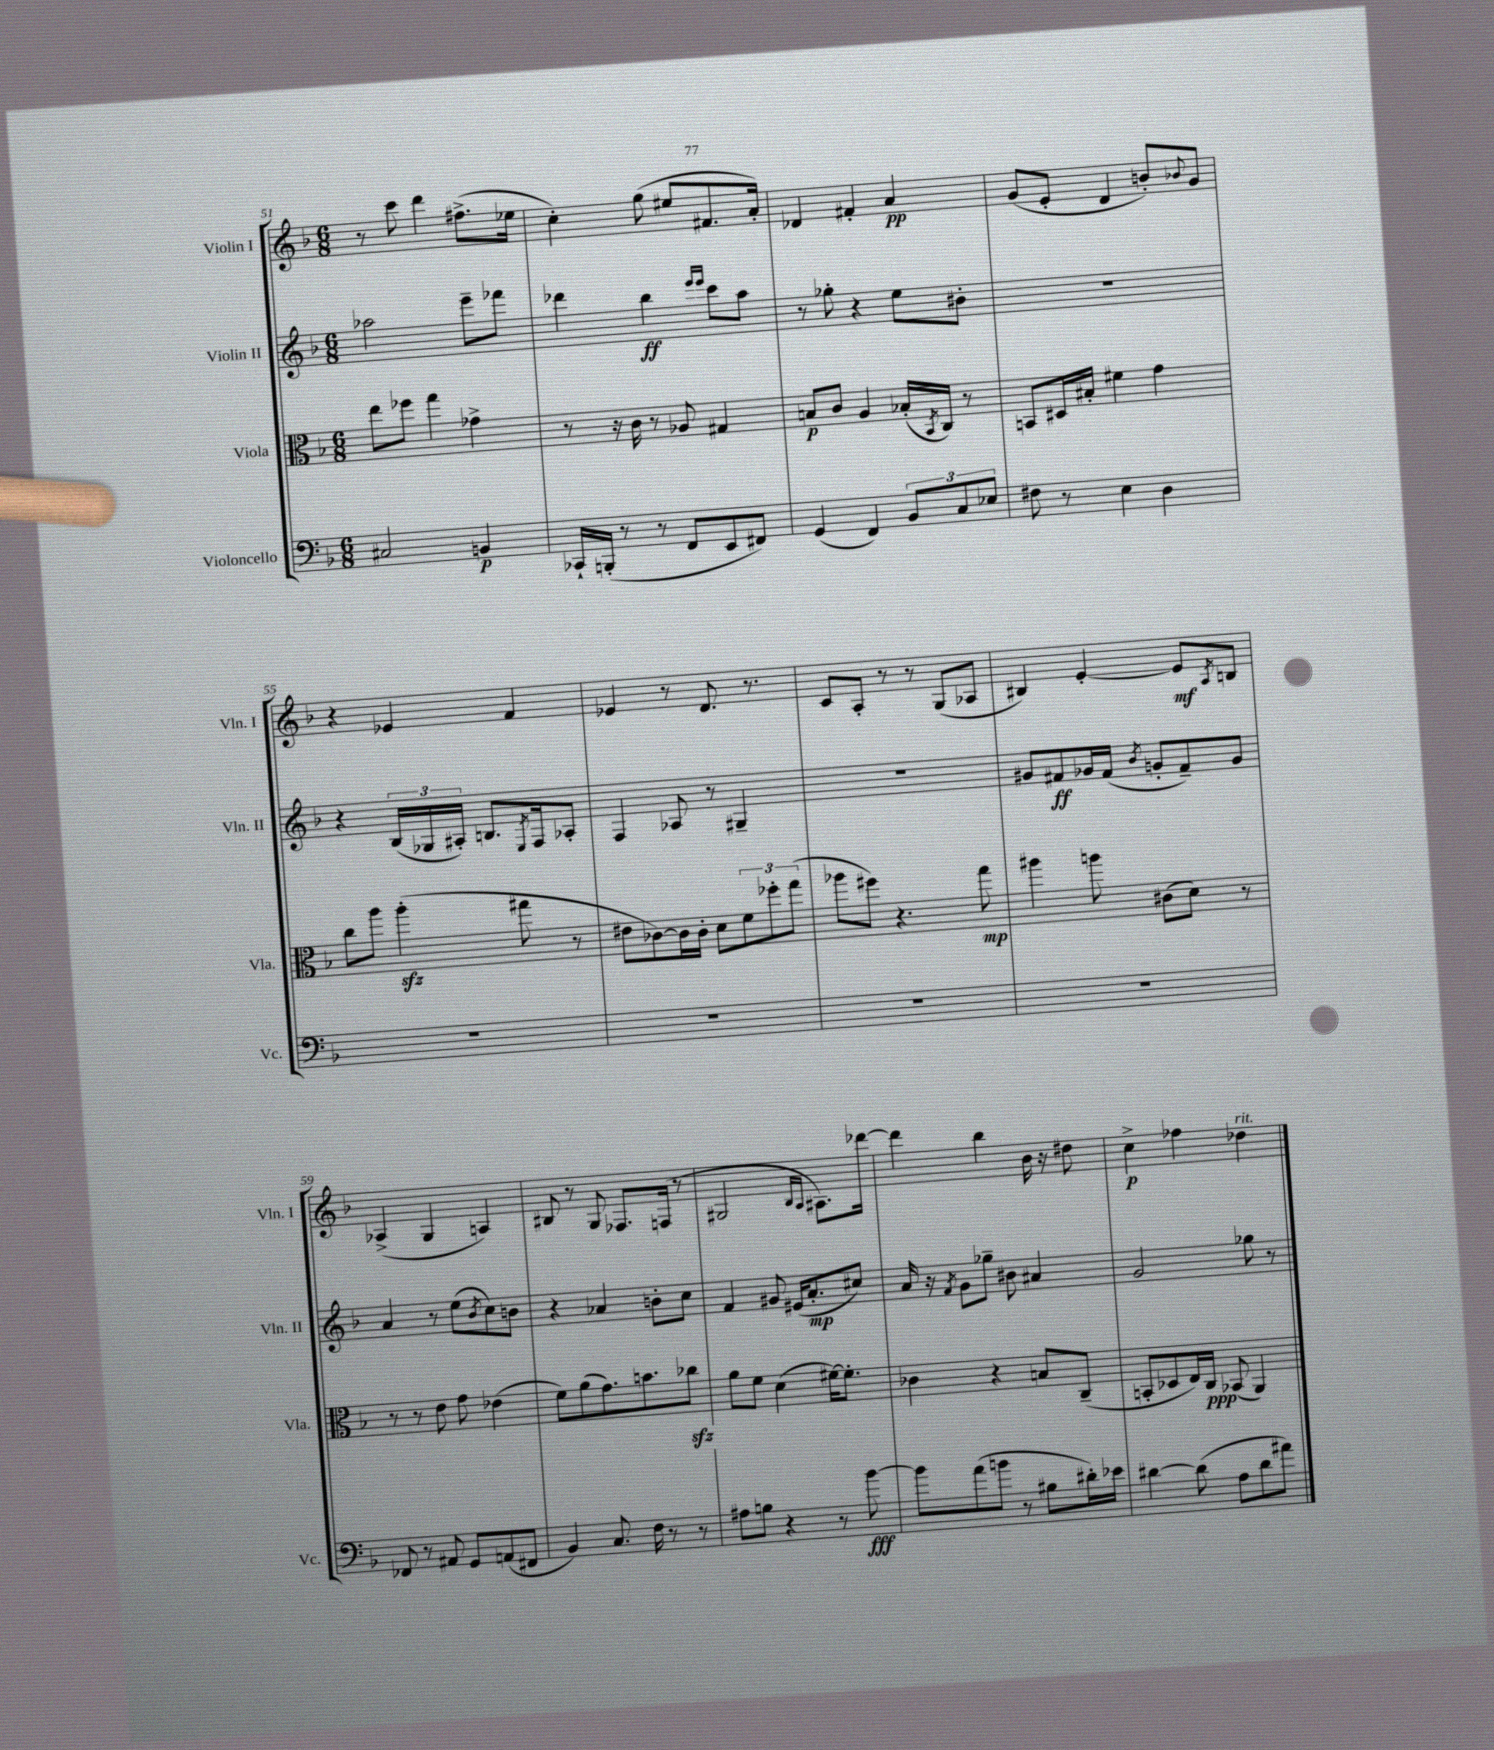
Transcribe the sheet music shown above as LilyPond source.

<<
\new StaffGroup <<
\new Staff = "s0" \with { instrumentName = "Violin I" shortInstrumentName = "Vln. I" } {
    \clef treble \key f \major \numericTimeSignature \time 6/8
    r8 c'''8 d'''4 fis''8.->( ees''16 |
    c''4-.) g''8( eis''8 fis'8. a'16-.) |
    des'4 fis'4-. a'4\pp |
    g'8( e'8-. d'4 b'8-.) \appoggiatura { bes'8 } g'8 |
    r4 ees'4 f'4 |
    ees'4 r8 d'8. r8. |
    c'8 a8-. r8 r8 g8( aes8 |
    bis4) e'4~-. e'8\mf \acciaccatura { a8 } b8 |
    aes4->( g4 a4) |
    bis8 r8 g8 fes8. f16( r8 |
    gis2 \grace { bes16 a16 } ais8.) des'''16~ |
    des'''4 bes''4 bes'16 r16 dis''8 |
    c''4->\p fes''4 des''4^\markup { \italic "rit." } \bar "|." |
}
\new Staff = "s1" \with { instrumentName = "Violin II" shortInstrumentName = "Vln. II" } {
    \clef treble \key f \major \numericTimeSignature \time 6/8
    aes''2 e'''8-- fes'''8 |
    des'''4 bes''4\ff \grace { e'''16 e'''16 } c'''8 a''8 |
    r8 ges''8-. r4 e''8 bis'8-. |
    R2. |
    r4 \tuplet 3/2 { bes16( ges16 ais16-.) } b8. \acciaccatura { e8 } f16 aes8-. |
    f4 aes8 r8 gis4-- |
    R2. |
    gis'8 fis'8\ff ges'16 fis'16( \acciaccatura { bes'8 } g'8-. fis'8--) g'8 |
    a'4 r8 e''8( \acciaccatura { bes'8 } c''8) b'8 |
    r4 aes'4 b'8-. c''8 |
    f'4 gis'8 eis'16( a'8.-.\mp cis''8) |
    a'16 r16 \acciaccatura { f'8 } g'8 ges''8-- bis'8 ais'4 |
    g'2 ges''8 r8 \bar "|." |
}
\new Staff = "s2" \with { instrumentName = "Viola" shortInstrumentName = "Vla." } {
    \clef alto \key f \major \numericTimeSignature \time 6/8
    e''8 fes''8 g''4 ges'4-> |
    r8 r16 c'16 r8 aes8 gis4 |
    b8\p c'8 a4 bes16-.( \acciaccatura { bes,8 } c16) r8 |
    b,8 dis16 bis16-. fis'4 g'4 |
    c''8 a''8 a''4-.\sfz( gis''8 r8 |
    eis'8 ces'8~) ces'16 ces'16-. d'8 \tuplet 3/2 { f'8 fes''8-. g''8( } |
    aes''8 fis''8) r4. g''8\mp |
    ais''4 a''8 cis'8( d'8) r8 |
    r8 r8 e'8 g'8 ees'4( |
    f'8) a'8( g'8.) b'8. ces''8\sfz |
    a'8 f'8 d'4( fis'16~) fis'8.-. |
    ces'4 r4 b8 c8--( |
    b,8-. des8 e16) c16\ppp bes,8( a,4) \bar "|." |
}
\new Staff = "s3" \with { instrumentName = "Violoncello" shortInstrumentName = "Vc." } {
    \clef bass \key f \major \numericTimeSignature \time 6/8
    cis2 b,4\p |
    ces,16-! b,,16-.( r8 r8 f,8 e,8 fis,8) |
    g,4( f,4) \tuplet 3/2 { bes,8 c8 ees8 } |
    fis8 r8 e4 d4 |
    R2. |
    R2. |
    R2. |
    R2. |
    fes,8 r8 ais,8 g,8 a,8( fis,8 |
    bes,4) c8. f16 r8 r8 |
    ais8 b8 r4 r8 bes'8~\fff |
    bes'8 a'8( b'8 r8 bis8 dis'16-.) ees'16 |
    dis'4~ dis'8( a8 dis'8 ais'8) \bar "|." |
}
>>
>>
\layout { \context { \Score currentBarNumber = #51 } }
